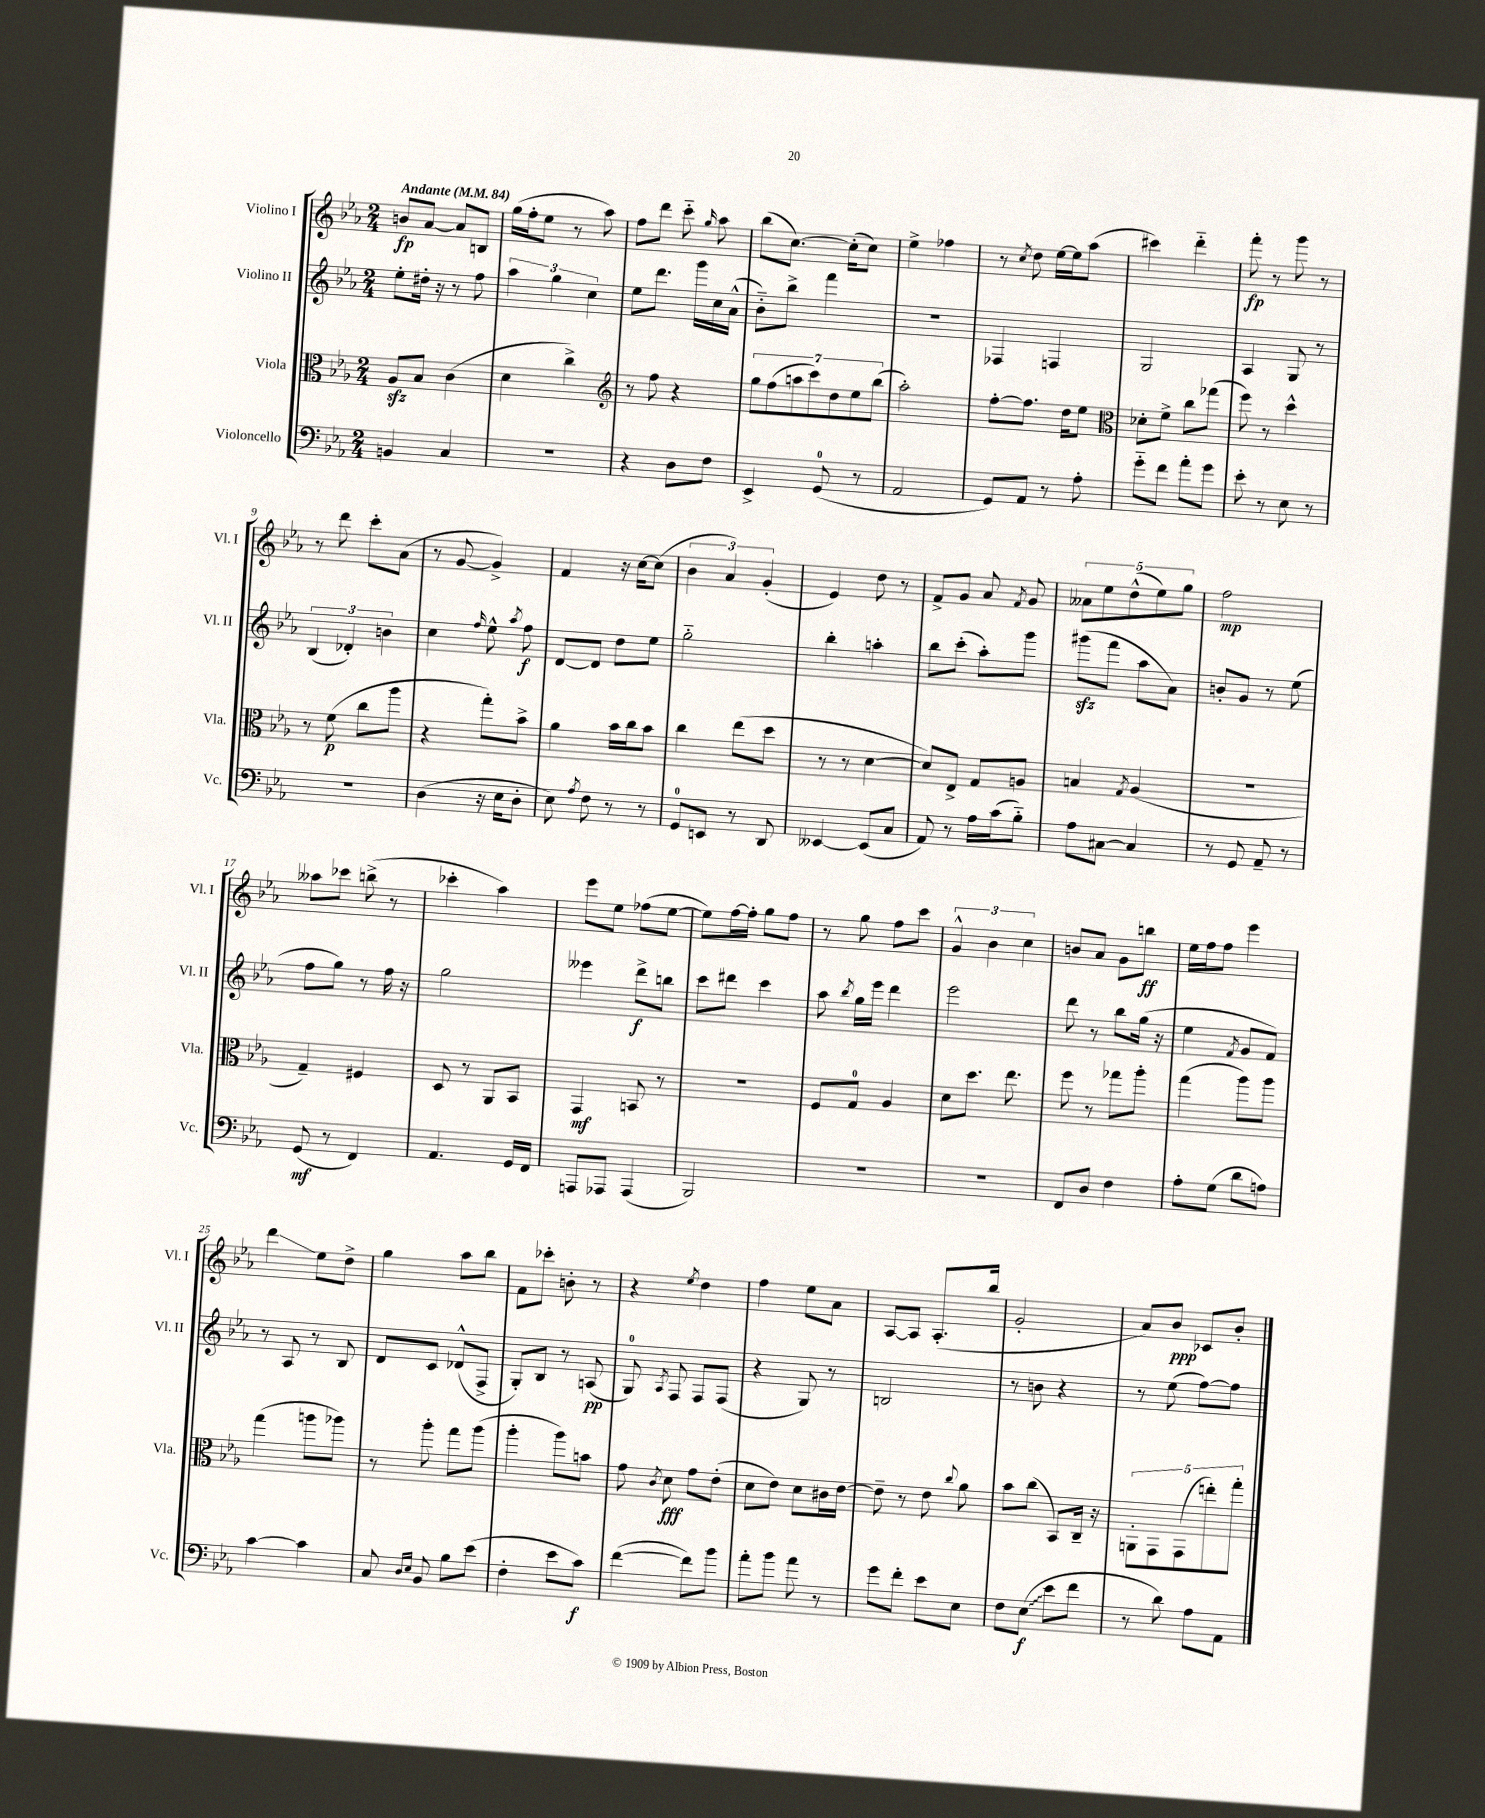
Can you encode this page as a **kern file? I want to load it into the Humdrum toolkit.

**kern	**kern	**kern	**kern
*staff4	*staff3	*staff2	*staff1
*clefF4	*clefC3	*clefG2	*clefG2
*k[b-e-a-]	*k[b-e-a-]	*k[b-e-a-]	*k[b-e-a-]
*M2/4	*M2/4	*M2/4	*M2/4
*MM84	*MM84	*MM84	*MM84
4BB/	8A-/L	8ee-'\L	8b/L
.	8B-/J	16dd#'\Jk	[8a-/J
.	.	16r	.
4C/	(4c\	8r	8a-/]L
.	.	8ff\	8B/J
=	=	=	=
2r	4d\	6aa-\	(16gg\LL
.	.	.	16ff'\J
.	.	.	8ee-\J
.	.	6gg\	.
.	4cc^\)	.	8r
.	.	6cc\	.
.	.	.	8aa-\)
=	=	=	=
*	*clefG2	*	*
4r	8r	8ee-\L	8ff\L
.	8ff\	8.ddd\J	8ddd\J
8D\L	4r	.	8ccc'~\
.	.	16ggg\LL	.
.	.	.	16qqgg/
8F\J	.	16cc\	8aa-\
.	.	(16a-^^\JJ	.
=	=	=	=
4EE-^/	14gg\L	8b-'~\L)	(8bb-\L
.	(14ff\	.	.
.	.	8bb-^\J	[8.cc\J)
.	14aa\	.	.
.	14ccc\)	.	.
(8GG/	.	4fff\	.
.	14dd\	.	.
.	.	.	(16cc'\]LK
.	14ee-\	.	.
8r	.	.	8cc\J)
.	(14bb-\J	.	.
=	=	=	=
2AA-/	2aa-'\)	2r	4ee-^\
.	.	.	4ff-\
=	=	=	=
8GG/L)	[8ff'\L	4F-/	8r
.	.	.	8qcc/
8AA-/J	8.ff\]J	.	8dd\
8r	.	4F/	[16ee-\LL
.	16dd\LK	.	16ee-\]J
8A-'\	8ee-\J	.	(8aa-\J
=	=	=	=
*	*clefC3	*	*
8g'~\L	8d-'\L	2G/	4ccc#\)
8f\J	8f^\J	.	.
8a-'\L	8cc\L	.	4ddd'~\
8g\J	(8gg-\J	.	.
=	=	=	=
8e-'\	8ff\)	4A-/	8fff'\
8r	8r	.	8r
8E-\	4dd^^\	8G/	8ggg\
8r	.	8r	8r
=	=	=	=
2r	8r	(6B-/	8r
.	(8f\	.	8ddd\
.	.	6d-'/)	.
.	8cc\L	.	8ccc'\L
.	.	6b\	.
.	8aa-\J	.	(8a-\J
=	=	=	=
(4D\	4r	4cc\	8r
.	.	.	[8g/
.	.	16qqff/	.
16r	8gg'\L)	8ee-^^\	4g^/])
16E-\LK	.	.	.
.	.	8qaa-/	.
8D'\J	8b-^\J	8ff\	.
=	=	=	=
8E-\)	4a-\	[8d/L	4f/
8qA-/	.	.	.
8F\	.	8d/]J	.
8r	16b-\LL	8dd\L	16r
.	16cc\J	.	[16cc\LK
8r	8b-\J	8ee-\J	(8cc\]J
=	=	=	=
8GG/L	4cc\	2gg'~\	6b-\
8EE/J	.	.	.
.	.	.	6a-/)
8r	(8ee-\L	.	.
.	.	.	(6g'/
8DD/	8dd\J	.	.
=	=	=	=
[4EE--/	8r	4bb-'\	4e-/)
.	8r	.	.
(8EE--/]L	[4d\	4aa'\	8dd\
8C/J	.	.	8r
=	=	=	=
8AA-/)	8d/]L)	8bb-\L	8f^/L
8r	8E-^/J	(8ccc'\J	8g/J
16A-\LL	8G/L	8aa-'\L)	8a-/
(16c\J	.	.	.
.	.	.	8qf/
8B-'~\J)	8A/J	8ggg\J	8g/
=	=	=	=
8A-\L	4B/	(8ggg#\L	10a--\L
.	.	.	10ee-\
[8C#\J	.	8fff\J	.
.	.	.	(10dd^^\
.	8qG/	.	.
4C#/]	(4A-/	8aa-\L	.
.	.	.	10ee-\)
.	.	8a-\J)	.
.	.	.	10gg\J
=	=	=	=
8r	2r	8b'/L	2ff\
8GG/	.	8g/J	.
8AA-~/	.	8r	.
8r	.	(8ee-\	.
=	=	=	=
(8GG/	4G~/)	8ff\L	8aa--\L
8r	.	8gg\J)	8ccc-\J
4FF/)	4F#/	8r	(8bb^\
.	.	16ff\	8r
.	.	16r	.
=	=	=	=
4.AA-/	8D/	2gg\	4ccc-'\
.	8r	.	.
.	8AA-/L	.	4aa-\)
16GG/LL	8BB-/J	.	.
16FF/JJ	.	.	.
=	=	=	=
8AAA/L	4GG/	4eee--\	8eee-\L
8AAA-/J	.	.	8ee-\J
(4AAA-/	8BB/	8ddd^\L	(8ff-\L
.	8r	8bb\J	[8ee-\J
=	=	=	=
2BBB-/)	2r	8ccc\L	8ee-\]L)
.	.	8ddd#\J	[16ff\L
.	.	.	16ff'\]JJ
.	.	4ccc\	8gg\L
.	.	.	8ff\J
=	=	=	=
2r	8F/L	8aa-\	8r
.	.	8qbb-/	.
.	8G/J	16gg\LL	8gg\
.	.	16eee-\JJ	.
.	4A-/	4ddd\	8ff\L
.	.	.	8ccc\J
=	=	=	=
2r	8d\L	2eee-\	6g^^/
.	8.dd\J	.	.
.	.	.	6b-\
.	8.ee-\	.	.
.	.	.	6cc\
=	=	=	=
8FF/L	8ff\	8ddd\	8b/L
8D/J	8r	8r	8a-/J
4F\	8gg-\L	8bb-\L	8g\L
.	8aa-'\J	(16gg\Jk	8bb\J
.	.	16r	.
=	=	=	=
8A-'\L	(4gg\	4ee-\	16ee-\LL
.	.	.	16ff\J
(8G\J	.	.	8ff\J
.	.	8qf/	.
8d\L	8aa-\L)	8g/L	4eee-\
8A\J)	8aa-\J	8f/J)	.
=	=	=	=
[4c\	(4gg\	8r	4ddd\
.	.	8A-/	.
4c\]	8aa\L	8r	8ee-\L
.	8aa-\J)	8B-/	8dd^\J
=	=	=	=
8C/	8r	8d/L	4gg\
16qqD/LL	.	.	.
16qqE-/JJ	.	.	.
8BB-/	8aa-'\	8c/J	.
8B-\L	8gg\L	(8d-^^/L	8aa-\L
(8e-\J	(8aa-\J	8F^/J	8bb-\J
=	=	=	=
4F'\	4aa-'\	8G'/L)	8f\L
.	.	8B-/J	8ccc-'\J
8e-\L	8aa-\L)	8r	8b'\
8c\J)	8b\J	(8A/	8r
=	=	=	=
([4f\	8g\	8G/)	4r
.	8qc/	8qA-/	.
.	8d\	8F/	.
.	.	.	8qee-/
8f\]L)	8g\L	8F/L	4dd\
8b-\J	(8e-'\J	(8F/J	.
=	=	=	=
8a-'\L	8d\L	4r	4ff\
8b-\J	8e-\J)	.	.
8a-\	8d\L	8G/)	8ee-\L
8r	16c#\L	8r	8a-\J
.	[16e-\JJ	.	.
=	=	=	=
8g\L	8e-~\]	2B/	[8A-/L
8f'\J	8r	.	8A-/]J
8e-\L	8e-\	.	(8.A-'/L
.	8qqcc/	.	.
8E-\J	8a-\	.	.
.	.	.	16bb-/Jk
=	=	=	=
8F\L	8b-\L	8r	2g'/
(8E-\J	(8cc\J	8b\	.
8e-\L	8BB-/L)	4r	.
8f\J	16C~/Jk	.	.
.	16r	.	.
=	=	=	=
8r	10AA'\L	8r	8a-/L)
.	10GG\	.	.
8d\)	.	(8ee-\	8b-/J
.	(10GG\	.	.
8A-\L	.	[8ff\L)	8c-/L
.	10ee'\)	.	.
8AA-\J	.	8ff\]J	8b-'/J
.	10gg'\J	.	.
==	==	==	==
*-	*-	*-	*-
